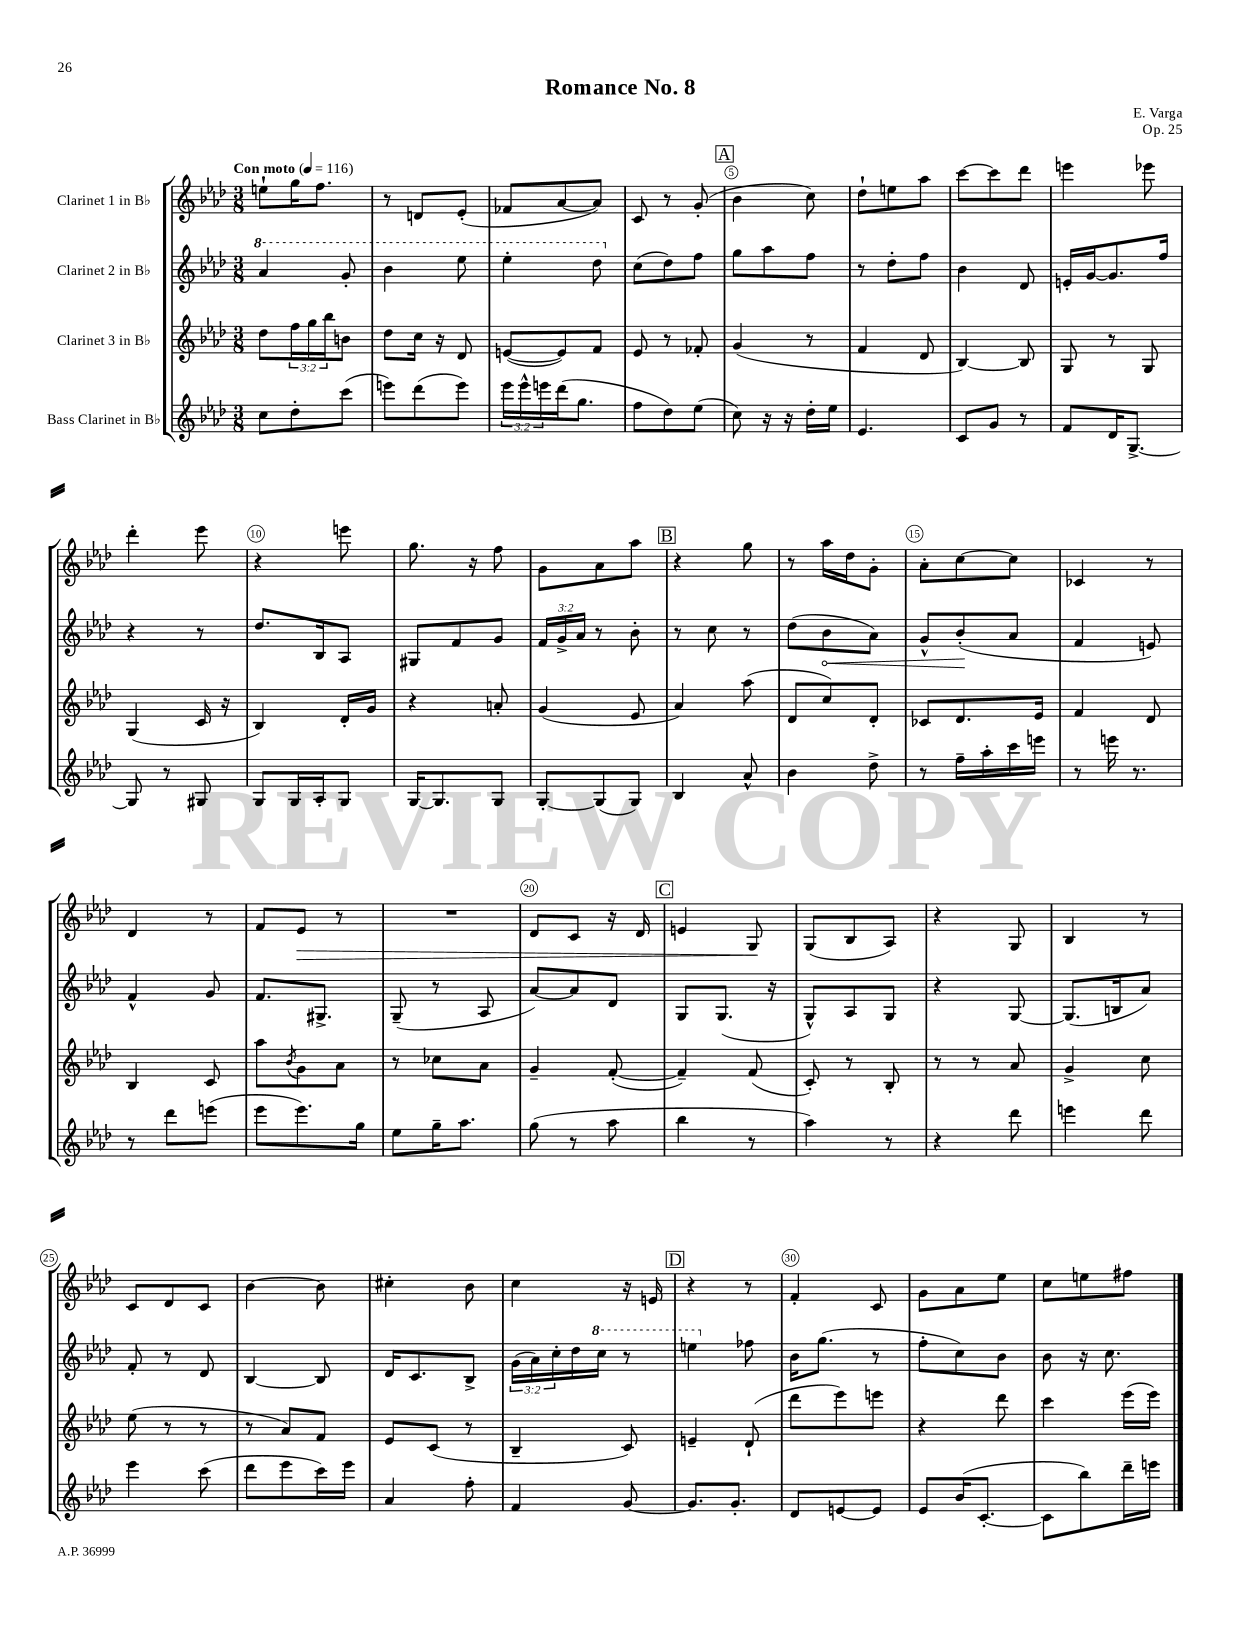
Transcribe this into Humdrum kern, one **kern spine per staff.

**kern	**kern	**kern	**dynam	**kern	**dynam
*part4	*part3	*part2	*part2	*part1	*part1
*staff4	*staff3	*staff2	*staff2	*staff1	*staff1
*I"Bass Clarinet in B♭	*I"Clarinet 3 in B♭	*I"Clarinet 2 in B♭	*	*I"Clarinet 1 in B♭	*
*clefG2	*clefG2	*clefG2	*	*clefG2	*
*k[b-e-a-d-]	*k[b-e-a-d-]	*k[b-e-a-d-]	*	*k[b-e-a-d-]	*
*M3/8	*M3/8	*M3/8	*	*M3/8	*
*MM116	*MM116	*MM116	*	*MM116	*
*	*	*8va	*	*	*
=1	=1	=1	=1	=1	=1
!	!	!	!	!LO:TX:a:B:t=Con moto	!
8cc\L	8dd-\L	4aa-/	.	8een`\L	.
8dd-'\	24ff\L	.	.	16gg\K	.
.	24gg\	.	.	.	.
.	.	.	.	8.ff\J	.
.	24bb-\J	.	.	.	.
(8ccc\J	8bn\J	8gg'/	.	.	.
=2	=2	=2	=2	=2	=2
8eeen\L)	8dd-\L	4bb-\	.	8r	.
(8ddd-\	16cc\Jk	.	.	8dn/L	.
.	16r	.	.	.	.
8eee\J)	8d-/	8eee-\	.	(8e-'/J	.
=3	=3	=3	=3	=3	=3
24eee-\LL	([8en/L	4eee-'\	.	8f-X/L	.
24eee-^^\	.	.	.	.	.
24eeen\	.	.	.	.	.
(16ddd-\J	8e/])	.	.	[8a-/	.
8.gg\J	.	.	.	.	.
.	8f/J	8ddd-\	.	8a-/J])	.
=4	=4	=4	=4	=4	=4
*	*	*X8va	*	*	*
8ff\L	8e-/	(8cc\L	.	8c/	.
8dd-\)	8r	8dd-\)	.	8r	.
(8ee-\J	8f-X'/	8ff\J	.	(8g'/	.
!!LO:REH:place=s1:t=A
=5	=5	=5	=5	=5	=5
8cc\)	(4g/	8gg\L	.	4b-\	.
16r	.	8aa-\	.	.	.
16r	.	.	.	.	.
16dd-'\LL	8r	8ff\J	.	8cc\)	.
16ee-\JJ	.	.	.	.	.
=6	=6	=6	=6	=6	=6
4.e-/	4f/	8r	.	8dd-`\L	.
.	.	8dd-'\L	.	8een\	.
.	8d-/	8ff\J	.	8aa-\J	.
=7	=7	=7	=7	=7	=7
8c/L	[4B-/)	4b-\	.	[8ccc\L	.
8g/J	.	.	.	8ccc\]	.
8r	8B-/]	8d-/	.	8ddd-\J	.
=8	=8	=8	=8	=8	=8
8f/L	8G/	16en'/LL	.	4eeen\	.
.	.	[16g/J	.	.	.
16d-/K	8r	8.g/]	.	.	.
[8.G^/J	.	.	.	.	.
.	8G/	.	.	8eee-X\	.
.	.	16ff/Jk	.	.	.
!!LO:LB:g=z
=9	=9	=9	=9	=9	=9
8G/]	(4G/	4r	.	4ddd-'\	.
8r	.	.	.	.	.
8G#X/	16c/	8r	.	8eee-\	.
.	16r	.	.	.	.
=10	=10	=10	=10	=10	=10
8G/L	4B-/)	8.dd-/L	.	4r	.
16G/L	.	.	.	.	.
16A-'/J	.	16B-/k	.	.	.
8G/J	16d-'/LL	8A-/J	.	8eeen\	.
.	16g/JJ	.	.	.	.
=11	=11	=11	=11	=11	=11
[16G/KL	4r	8G#X/L	.	8.gg\	.
8.G/]	.	.	.	.	.
.	.	8f/	.	.	.
.	.	.	.	16r	.
8G/J	8an'/	8g/J	.	8ff\	.
=12	=12	=12	=12	=12	=12
[8G'/L	(4g/	24f/LL	.	8g\L	.
.	.	24g^/	.	.	.
.	.	24a-/JJ	.	.	.
(8G/]	.	8r	.	8a-\	.
8G/J)	8e-/	8b-'\	.	8aa-\J	.
!!LO:REH:place=s1:t=B
=13	=13	=13	=13	=13	=13
4B-/	4a-/)	8r	.	4r	.
.	.	8cc\	.	.	.
8a-^^/	(8aa-\	8r	.	8gg\	.
=14	=14	=14	=14	=14	=14
4b-\	8d-/L	(8dd-\L	.	8r	.
!	!	!	!LO:HP:b	!	!
.	8cc/)	8b-\	<	16aa-\LL	.
.	.	.	.	16dd-\J	.
8dd-^\	8d-'/J	8a-\J)	.	8g'\J	.
=15	=15	=15	=15	=15	=15
8r	8c-X/L	8g^^/L	.	8a-'\L	.
16ff~\LL	8.d-/	(8b-'/	.	[8cc\	.
16aa-'\	.	.	.	.	.
16ccc\	.	8a-/J	[	8cc\J]	.
16eeen\JJ	16e-/Jk	.	.	.	.
=16	=16	=16	=16	=16	=16
8r	4f/	4f/	.	4c-X/	.
16eeen\	.	.	.	.	.
8.r	.	.	.	.	.
.	8d-/	8en/)	.	8r	.
!!LO:LB:g=z
=17	=17	=17	=17	=17	=17
8r	4B-/	4f^^/	.	4d-/	.
8ddd-\L	.	.	.	.	.
(8eeen\J	8c/	8g/	.	8r	.
=18	=18	=18	=18	=18	=18
8eee-\L	8aa-\L	8.f/L	.	8f/L	.
.	8qb-/	.	.	.	.
!	!	!	!	!	!LO:HP:b
8.eee-\)	8g\	.	.	8e-/J	>
.	.	8.G#X^/J	.	.	.
.	8a-\J	.	.	8r	.
16gg\Jk	.	.	.	.	.
=19	=19	=19	=19	=19	=19
8ee-\L	8r	(8G~/	.	4.r	.
16gg~\K	8cc-X\L	8r	.	.	.
8.aa-\J	.	.	.	.	.
.	8a-\J	8A-/	.	.	.
=20	=20	=20	=20	=20	=20
(8gg\	4g~/	[8a-/L)	.	8d-/L	.
8r	.	8a-/]	.	8c/J	.
8aa-\	([8f'/	8d-/J	.	16r	.
.	.	.	.	16d-/	.
!!LO:REH:place=s1:t=C
=21	=21	=21	=21	=21	=21
4bb-\	4f~/])	8G/L	.	4en/	.
.	.	(8.G/J	.	.	.
8r	(8f/	.	.	8G/	.
.	.	16r	.	.	.
.	.	.	.	.	]
=22	=22	=22	=22	=22	=22
4aa-\)	8c'/)	8G^^/L)	.	(8G/L	.
.	8r	8A-/	.	8B-/	.
8r	8B-'/	8G/J	.	8A-/J)	.
=23	=23	=23	=23	=23	=23
4r	8r	4r	.	4r	.
.	8r	.	.	.	.
8ddd-\	8a-/	[8G/	.	8G/	.
=24	=24	=24	=24	=24	=24
4eeen\	4g^/	(8.G/L]	.	4B-/	.
.	.	16Bn/k	.	.	.
8ddd-\	8cc\	8a-/J)	.	8r	.
!!LO:LB:g=z
=25	=25	=25	=25	=25	=25
4eee-\	(8ee-\	8f'/	.	8c/L	.
.	8r	8r	.	8d-/	.
(8ccc\	8r	8d-/	.	8c/J	.
=26	=26	=26	=26	=26	=26
8ddd-\L	8r	[4B-/	.	[4b-\	.
8eee-\	8a-/L)	.	.	.	.
16ccc\L)	8f/J	8B-/]	.	8b-\]	.
16eee-\JJ	.	.	.	.	.
=27	=27	=27	=27	=27	=27
4a-/	8e-/L	16d-/KL	.	4cc#X'\	.
.	.	8.c/	.	.	.
.	(8c/J	.	.	.	.
8ff'\	8r	8B-^/J	.	8b-\	.
=28	=28	=28	=28	=28	=28
4f/	4B-~/	(24g\LL	.	4cc\	.
.	.	24a-\)	.	.	.
.	.	24cc'\	.	.	.
.	.	16dd-\	.	.	.
*	*	*8va	*	*	*
.	.	16ccc\JJ	.	.	.
[8g/	8c/)	8r	.	16r	.
.	.	.	.	16en/	.
!!LO:REH:place=s1:t=D
=29	=29	=29	=29	=29	=29
8.g/L]	4en~/	4eeen\	.	4r	.
8.g'/J	.	.	.	.	.
*	*	*X8va	*	*	*
.	(8d-`/	8ff-X\	.	8r	.
=30	=30	=30	=30	=30	=30
8d-/L	8ddd-\L	16b-\KL	.	4f'/	.
.	.	(8.gg\J	.	.	.
[8en/	8eee-\)	.	.	.	.
8e/J]	8eeen\J	8r	.	8c/	.
=31	=31	=31	=31	=31	=31
8e-/L	4r	8ff'\L	.	8g\L	.
(16b-/K	.	8cc\)	.	8a-\	.
[8.c'/J	.	.	.	.	.
.	8ddd-\	8b-\J	.	8ee-\J	.
=32	=32	=32	=32	=32	=32
8c\L]	4ccc\	8b-\	.	8cc\L	.
8bb-\)	.	16r	.	8een\	.
.	.	8.cc\	.	.	.
16ddd-~\L	(16eee-\LL	.	.	8ff#X\J	.
16eeen\JJ	16eee-\JJ)	.	.	.	.
==	==	==	==	==	==
*-	*-	*-	*-	*-	*-
